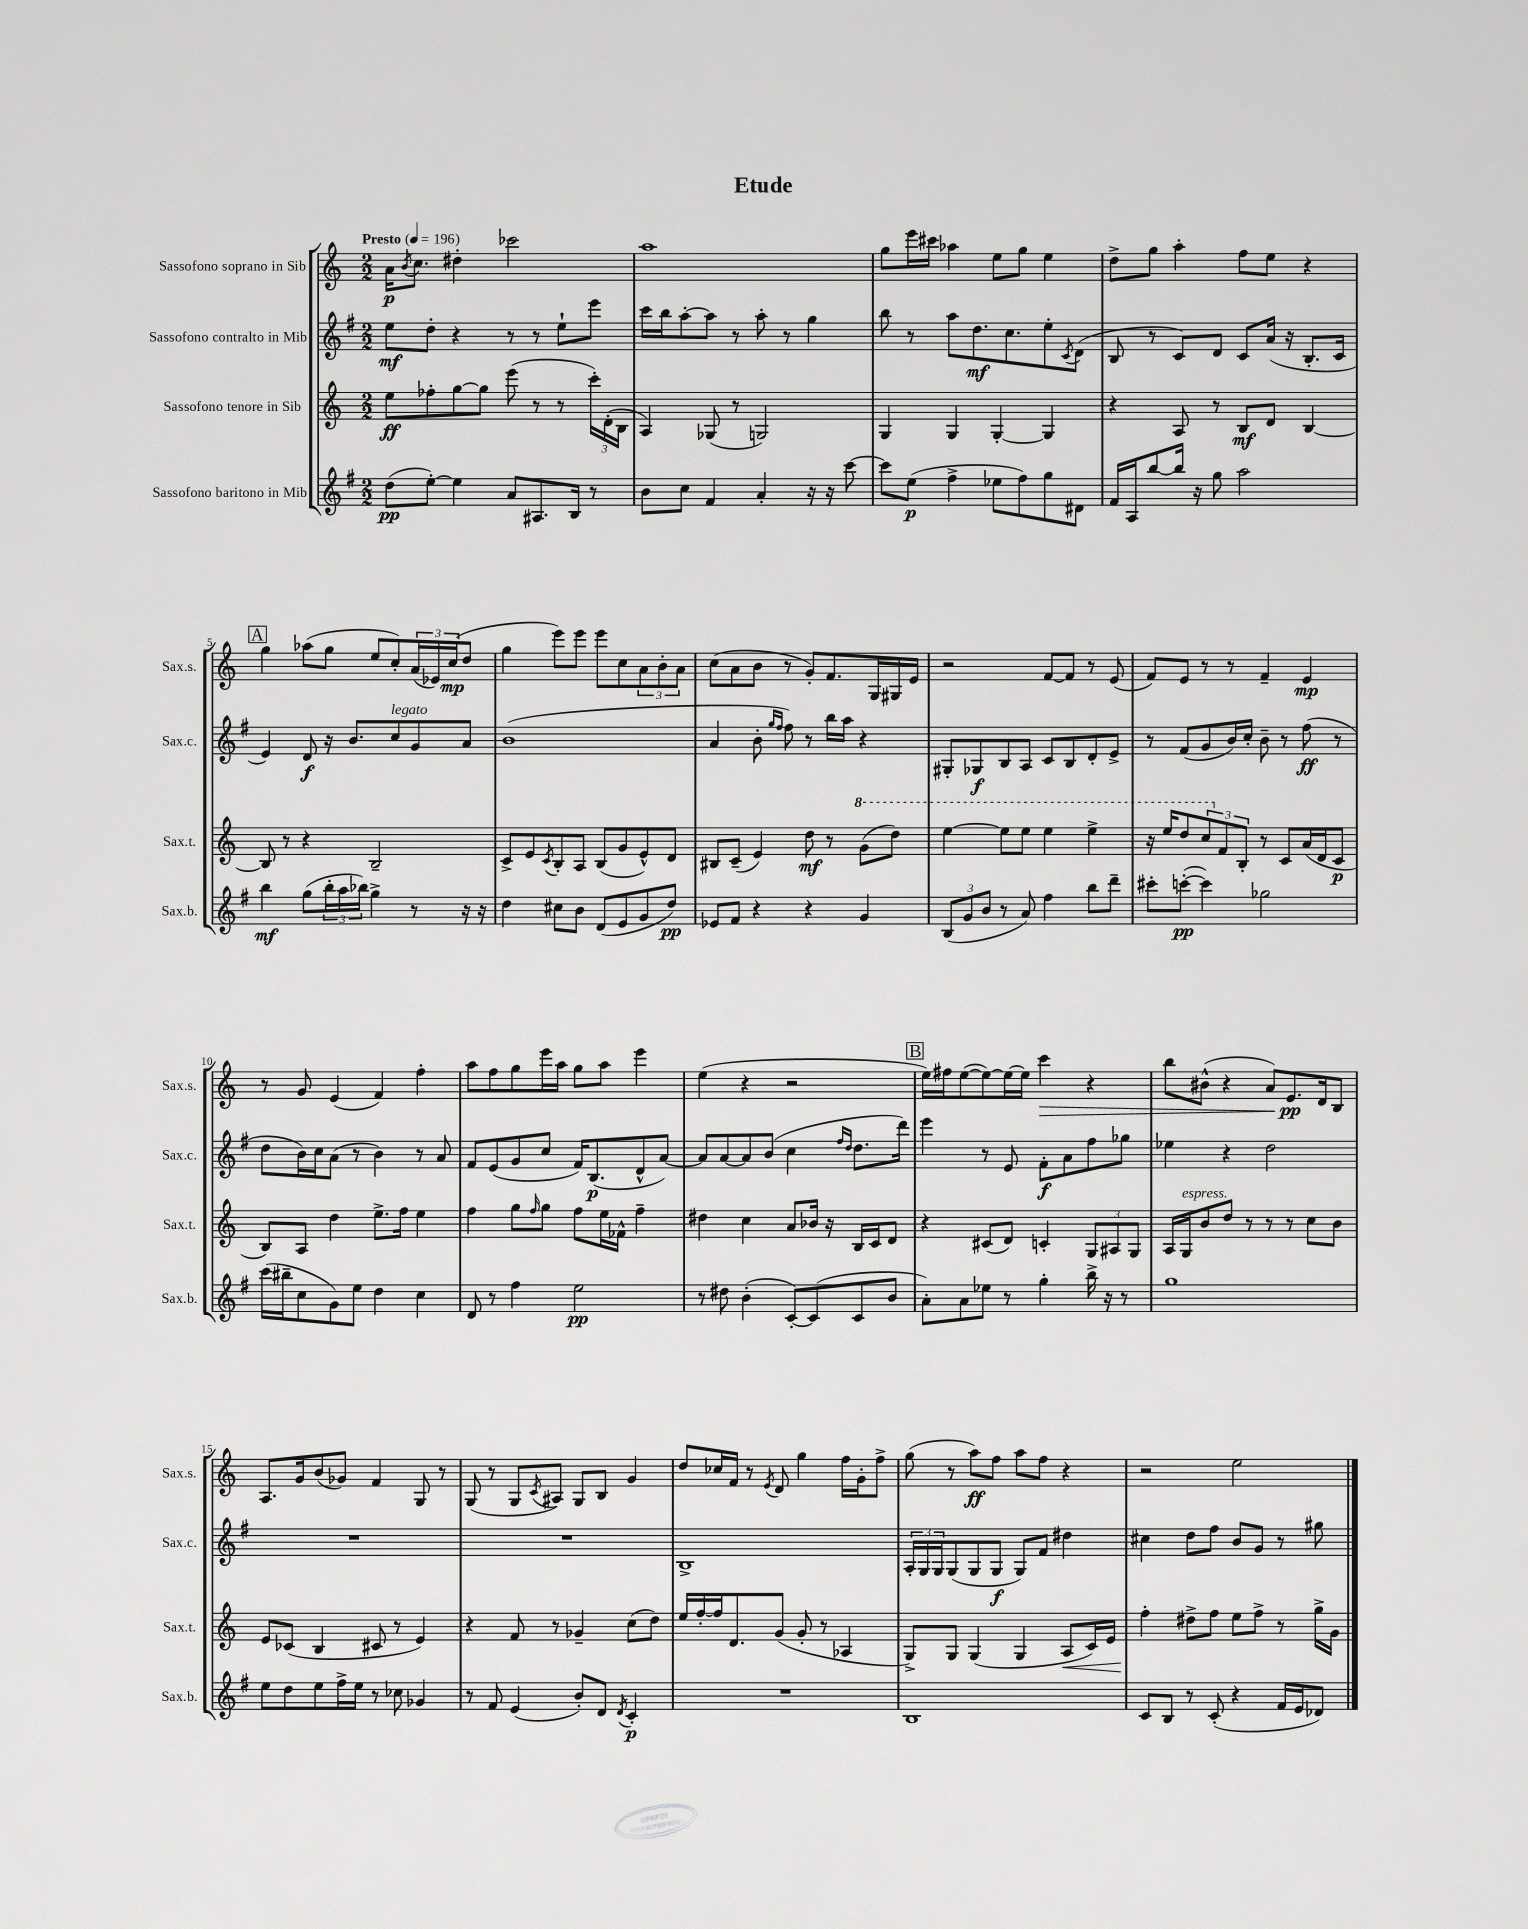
\header { title = "Etude" }
<<
\new StaffGroup <<
\new Staff = "s0" \with { instrumentName = "Sassofono soprano in Sib" shortInstrumentName = "Sax.s." } {
    \clef treble \key c \major \numericTimeSignature \time 2/2 \tempo "Presto" 4 = 196
    a'16\p \acciaccatura { b'8 } c''8. dis''4-. ces'''2 |
    a''1 |
    g''8 e'''16 cis'''16 aes''4 e''8 g''8 e''4 |
    d''8-> g''8 a''4-. f''8 e''8 r4 |
    \mark \markup { \box "A" } g''4 aes''8( g''8 e''8 c''8-.) \tuplet 3/2 { a'16( ees'16) c''16\mp( } d''8 |
    g''4 e'''8) e'''8 e'''8 c''8 \tuplet 3/2 { a'8 b'8-. a'8 } |
    c''8( a'8 b'8 r8 g'8-.) f'8. g16 gis16 e'16 |
    r2 f'8~ f'8 r8 e'8( |
    f'8) e'8 r8 r8 f'4-- e'4\mp |
    r8 g'8 e'4( f'4) f''4-. |
    a''8 f''8 g''8 e'''16 a''16 g''8 a''8 e'''4 |
    e''4( r4 r2 |
    \mark \markup { \box "B" } e''16) fis''16 e''8~( e''8~) e''16~ e''16 c'''4\> r4 |
    b''8 bis'8-^( r4 a'8) e'8.\pp\! d'16 b8 |
    a8. g'16 b'8( ges'8) f'4 g8 r8 |
    g8( r8 g8 \acciaccatura { c'8 } ais8) g8 b8 g'4 |
    d''8 ces''16 f'16 r8 \acciaccatura { e'8 } d'8 g''4 f''16 g'16-. f''8-> |
    g''8( r8 a''8\ff) f''8 a''8 f''8 r4 |
    r2 e''2 \bar "|." |
}
\new Staff = "s1" \with { instrumentName = "Sassofono contralto in Mib" shortInstrumentName = "Sax.c." } {
    \clef treble \key g \major \numericTimeSignature \time 2/2
    e''8\mf d''8-. r4 r8 r8 e''8-! e'''8 |
    c'''16 b''16 a''8~-. a''8 r8 a''8-. r8 g''4 |
    b''8 r8 a''8 d''8.\mf c''8. e''8-. \acciaccatura { c'8 } d'8( |
    b8 r8 c'8) d'8 c'8 a'16( r16 b8.-. c'16 |
    \mark \markup { \box "A" } e'4) d'8\f r16 b'8. c''8^\markup { \italic "legato" } g'8 a'8 |
    b'1( |
    a'4 b'8-. \grace { g''16 fis''16 } fis''8) r8 b''16 a''16 r4 |
    gis8-. ges8\f b8 a8 c'8 b8 d'8-. e'8-> |
    r8 fis'8( g'8 b'16) c''16-. b'8-- r8 fis''8\ff( r8 |
    d''8 b'16) c''16 a'8( r8 b'4) r8 a'8 |
    fis'8 e'8( g'8 c''8 fis'16) b8.\p( d'8-^ a'8~) |
    a'8 a'8~ a'8 b'8( c''4 \grace { fis''16 d''16 } d''8. d'''16) |
    \mark \markup { \box "B" } e'''4 r8 e'8 fis'8-.\f a'8 fis''8 ges''8 |
    ees''4 r4 d''2 |
    R1 |
    R1 |
    b1-> |
    \tuplet 3/2 { a16-. g16 g16 } g8( g8 g8\f g8) fis'8 dis''4 |
    cis''4 d''8 fis''8 b'8 g'8 r8 gis''8 \bar "|." |
}
\new Staff = "s2" \with { instrumentName = "Sassofono tenore in Sib" shortInstrumentName = "Sax.t." } {
    \clef treble \key c \major \numericTimeSignature \time 2/2
    e''8\ff fes''8-. g''8~ g''8 e'''8( r8 r8 \tuplet 3/2 { c'''16-.) d'16-.( b16 } |
    a4) ges8( r8 g2) |
    g4 g4 g4~-. g4 |
    r4 a8 r8 b8\mf d'8 b4~ |
    \mark \markup { \box "A" } b8 r8 r4 b2-- |
    c'8-> e'8 \acciaccatura { c'8 } b8-. a8 b8( g'8 e'8-^) d'8 |
    bis8 c'8--( e'4) d''8\mf r8 \ottava #1 g''8( d'''8) |
    e'''4~ e'''8 e'''8 e'''4 e'''4-> |
    r16 e'''16 d'''8 \tuplet 3/2 { c'''8 \ottava #0 f'8 b8-. } r8 c'8 a'16( d'16 c'8\p |
    b8) a8 d''4 e''8.-> f''16 e''4 |
    f''4 g''8 \grace { f''16 } g''8 f''8 e''16 fes'16-^ f''4-- |
    dis''4 c''4 a'8 bes'16 r16 b16 c'16 d'8 |
    \mark \markup { \box "B" } r4 cis'8( d'8) c'4-. \tuplet 3/2 { g8 ais8 g8 } |
    a16 g16^\markup { \italic "espress." } b'8 d''8 r8 r8 r8 c''8 b'8 |
    e'8 ces'8( b4 cis'8 r8 e'4) |
    r4 f'8 r8 ges'4-- c''8( d''8) |
    e''16 f''16~-. f''16 d'8. g'8( g'8-. r8 aes4 |
    g8->) g8 g4( g4 a8\< c'16) e'16 |
    f''4-.\! dis''8-> f''8 e''8 f''8-> r8 g''16-> g'16 \bar "|." |
}
\new Staff = "s3" \with { instrumentName = "Sassofono baritono in Mib" shortInstrumentName = "Sax.b." } {
    \clef treble \key g \major \numericTimeSignature \time 2/2
    d''8\pp( e''8~-.) e''4 a'8 ais8. b16 r8 |
    b'8 c''8 fis'4 a'4-. r16 r16 c'''8~ |
    c'''8 e''8\p( fis''4-> ees''8 fis''8) g''8 dis'8 |
    fis'16 a16 b''8~ b''16 r16 g''8 a''2 |
    \mark \markup { \box "A" } b''4\mf g''8( \tuplet 3/2 { b''16-. a''16 bes''16) } g''4-> r8 r16 r16 |
    d''4 cis''8 b'8 d'8( e'8 g'8 d''8\pp) |
    ees'8 fis'8 r4 r4 g'4 |
    \tuplet 3/2 { b8( g'8 b'8 } r8 a'8) fis''4 b''8 d'''8-- |
    cis'''8-. c'''8~-.\pp( c'''4) ges''2 |
    c'''16( bis''16-- c''8 g'8) e''8 d''4 c''4 |
    d'8 r8 fis''4 e''2\pp |
    r8 dis''8 b'4-.( c'8~-.) c'8( c'8 b'8 |
    \mark \markup { \box "B" } a'8-.) a'8 ees''8 r8 g''4-. b''16-> r16 r8 |
    g''1 |
    e''8 d''8 e''8 fis''16-> e''16 r8 ces''8 ges'4 |
    r8 fis'8 e'4( b'8-.) d'8 \acciaccatura { d'8 } c'4-.\p |
    R1 |
    b1 |
    c'8 b8 r8 c'8-.( r4 fis'16 e'16 des'8) \bar "|." |
}
>>
>>
